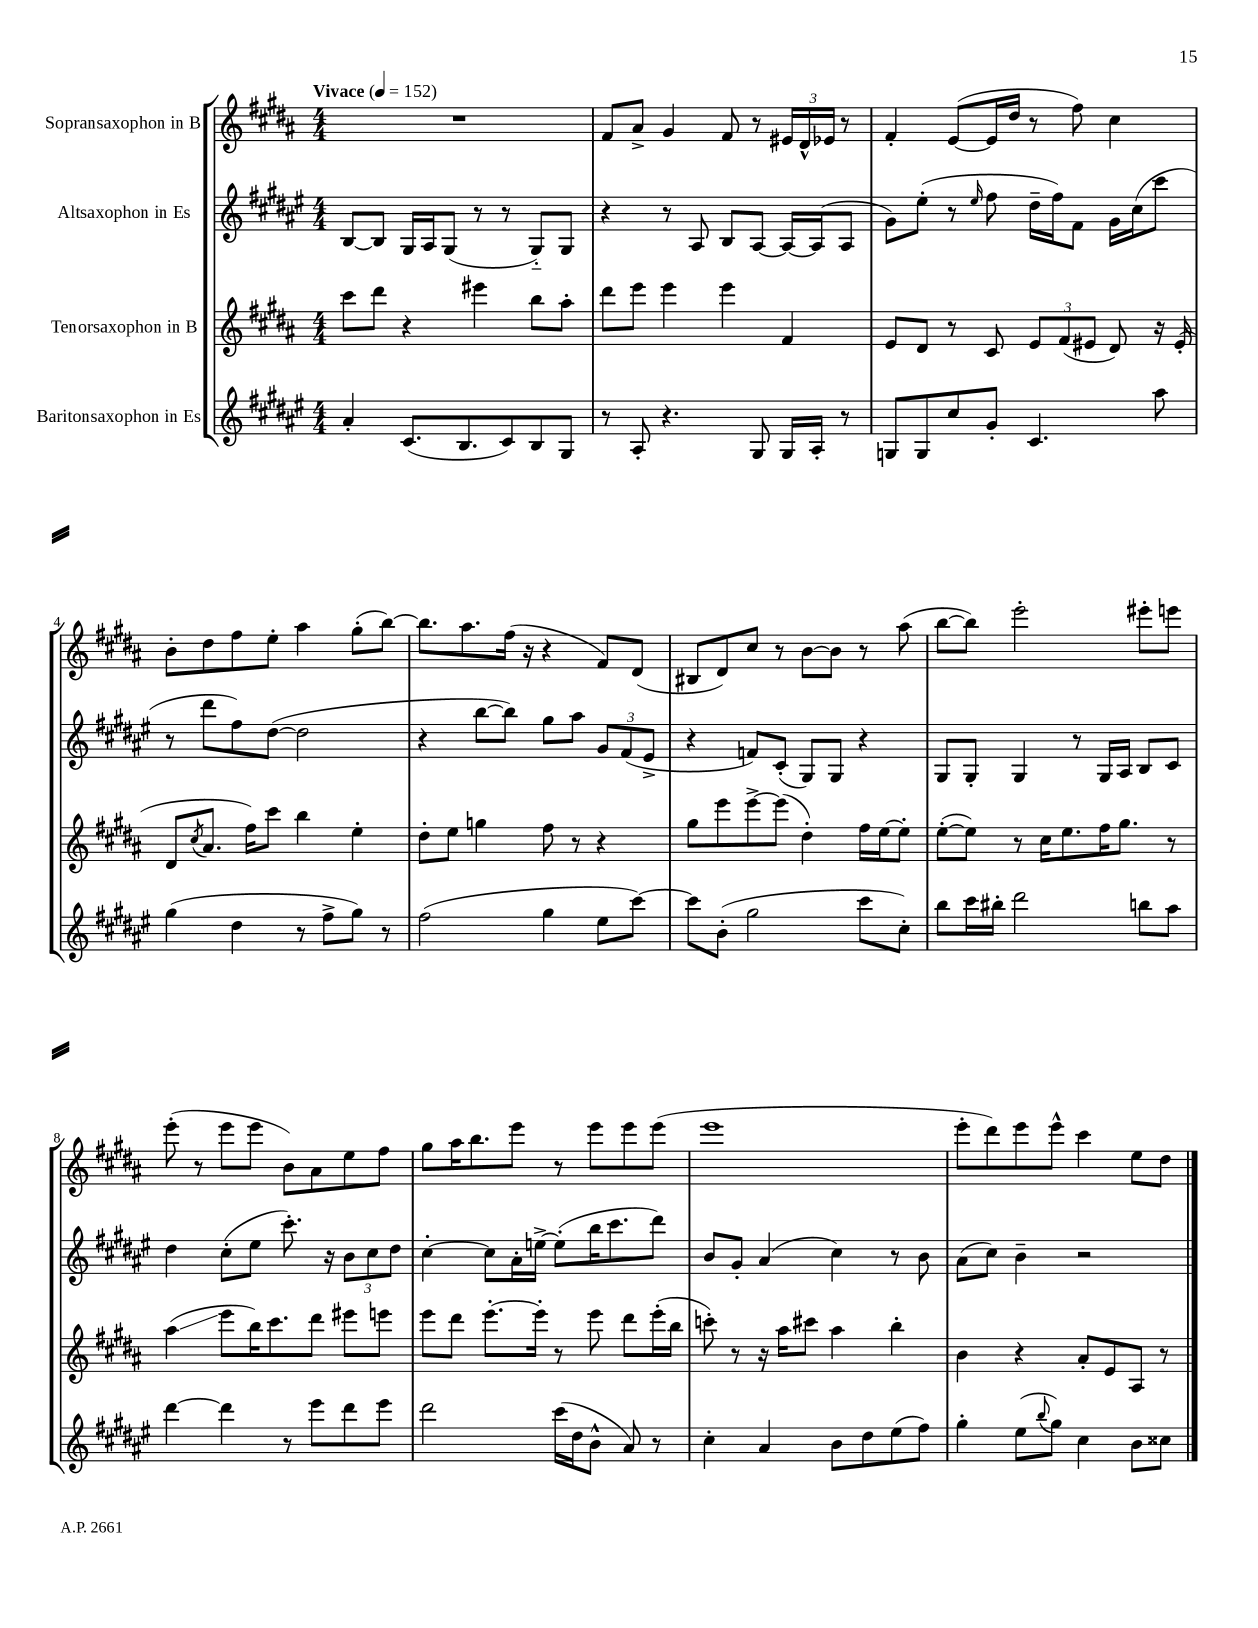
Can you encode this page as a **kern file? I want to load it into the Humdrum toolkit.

**kern	**kern	**kern	**kern
*staff4	*staff3	*staff2	*staff1
*clefG2	*clefG2	*clefG2	*clefG2
*k[f#c#g#d#a#e#]	*k[f#c#g#d#a#]	*k[f#c#g#d#a#e#]	*k[f#c#g#d#a#]
*M4/4	*M4/4	*M4/4	*M4/4
*MM152	*MM152	*MM152	*MM152
4a#'	8ccc#	[8B	1r
.	8ddd#	8B]	.
(8.c#	4r	16G#	.
.	.	16A#	.
.	.	(8G#	.
8.B	.	.	.
.	4eee#	8r	.
8c#)	.	8r	.
8B	8bb	8G#'~)	.
8G#	8aa#'	8G#	.
=	=	=	=
8r	8ddd#	4r	8f#
8A#'	8eee	.	8a#^
4.r	4eee	8r	4g#
.	.	8A#	.
.	4eee	8B	8f#
8G#	.	[8A#	8r
16G#	4f#	16A#_	24e#
.	.	.	24d#^^
16A#'	.	(16A#]	.
.	.	.	24e-
8r	.	8A#	8r
=	=	=	=
8G	8e	8g#)	4f#'
8G	8d#	(8ee#'	.
8cc#	8r	8r	([8e
.	.	16qqee#	.
8g#'	8c#	8ff#	16e]
.	.	.	16dd#
4.c#	12e	16dd#~	8r
.	.	16ff#)	.
.	(12f#	.	.
.	.	8f#	8ff#)
.	12e#	.	.
.	8d#)	16g#	4cc#
.	.	(16cc#	.
8aa#	16r	8ccc#	.
.	(16e#'	.	.
=	=	=	=
(4gg#	8d#	8r	8b'
.	8qcc#	.	.
.	8.a#	8ddd#	8dd#
4dd#	.	8ff#)	8ff#
.	16ff#)	.	.
.	8ccc#	([8dd#	8ee'
8r	4bb	2dd#]	4aa#
8ff#^	.	.	.
8gg#)	4ee'	.	(8gg#'
8r	.	.	[8bb)
=	=	=	=
(2ff#	8dd#'	4r	8.bb]
.	8ee	.	.
.	.	.	8.aa#
.	4gg	[8bb	.
.	.	8bb])	(16ff#
.	.	.	16r
4gg#	8ff#	8gg#	4r
.	8r	8aa#	.
8ee#	4r	12g#	8f#)
.	.	(12f#	.
[8ccc#)	.	.	(8d#
.	.	12e#^	.
=	=	=	=
8ccc#]	8gg#	4r	8B#
(8b'	8eee	.	8d#)
2gg#	[8eee^	8f)	8cc#
.	(8eee]	(8c#'	8r
.	4dd#')	8G#)	[8b
.	.	8G#	8b]
8ccc#	16ff#	4r	8r
.	[16ee	.	.
8cc#')	8ee']	.	(8aa#
=	=	=	=
8bb	([8ee'	8G#	[8bb
16ccc#	8ee])	8G#'	8bb])
16bb#'	.	.	.
2ddd#	8r	4G#	2eee'
.	16cc#	.	.
.	8.ee	.	.
.	.	8r	.
.	16ff#	16G#	.
.	8.gg#	16A#	.
8bb	.	8B	8eee#'
8aa#	8r	8c#	8eee
=	=	=	=
[4ddd#	(4aa#	4dd#	(8eee'
.	.	.	8r
4ddd#]	8eee	(8cc#'	8eee
.	16bb)	8ee#	8eee
.	8.ccc#	.	.
8r	.	8.ccc#')	8b)
8eee#	8ddd#	.	8a#
.	.	16r	.
8ddd#	8eee#	12b	8ee
.	.	12cc#	.
8eee#	8eee	.	8ff#
.	.	12dd#	.
=	=	=	=
2ddd#	8eee	[4cc#'	8gg#
.	8ddd#	.	16aa#
.	.	.	8.bb
.	[8.eee'	8cc#]	.
.	.	16a#'	8eee
.	16eee']	[16ee^	.
(16ccc#	8r	(8ee']	8r
16dd#	.	.	.
8b^^	8eee	16bb	8eee
.	.	8.ccc#	.
8a#)	8ddd#	.	8eee
8r	(16eee'	8ddd#)	(8eee
.	16bb	.	.
=	=	=	=
4cc#'	8ccc')	8b	1eee
.	8r	8g#'	.
4a#	16r	(4a#	.
.	16aa#	.	.
.	8ccc#	.	.
8b	4aa#	4cc#)	.
8dd#	.	.	.
(8ee#	4bb'	8r	.
8ff#)	.	8b	.
=	=	=	=
4gg#'	4b	(8a#	8eee'
.	.	8cc#)	8ddd#)
(8ee#	4r	4b~	8eee
8qqbb	.	.	.
8gg#)	.	.	8eee^^
4cc#	8a#'	2r	4ccc#
.	8e	.	.
8b	8A#	.	8ee
8cc##	8r	.	8dd#
==	==	==	==
*-	*-	*-	*-
